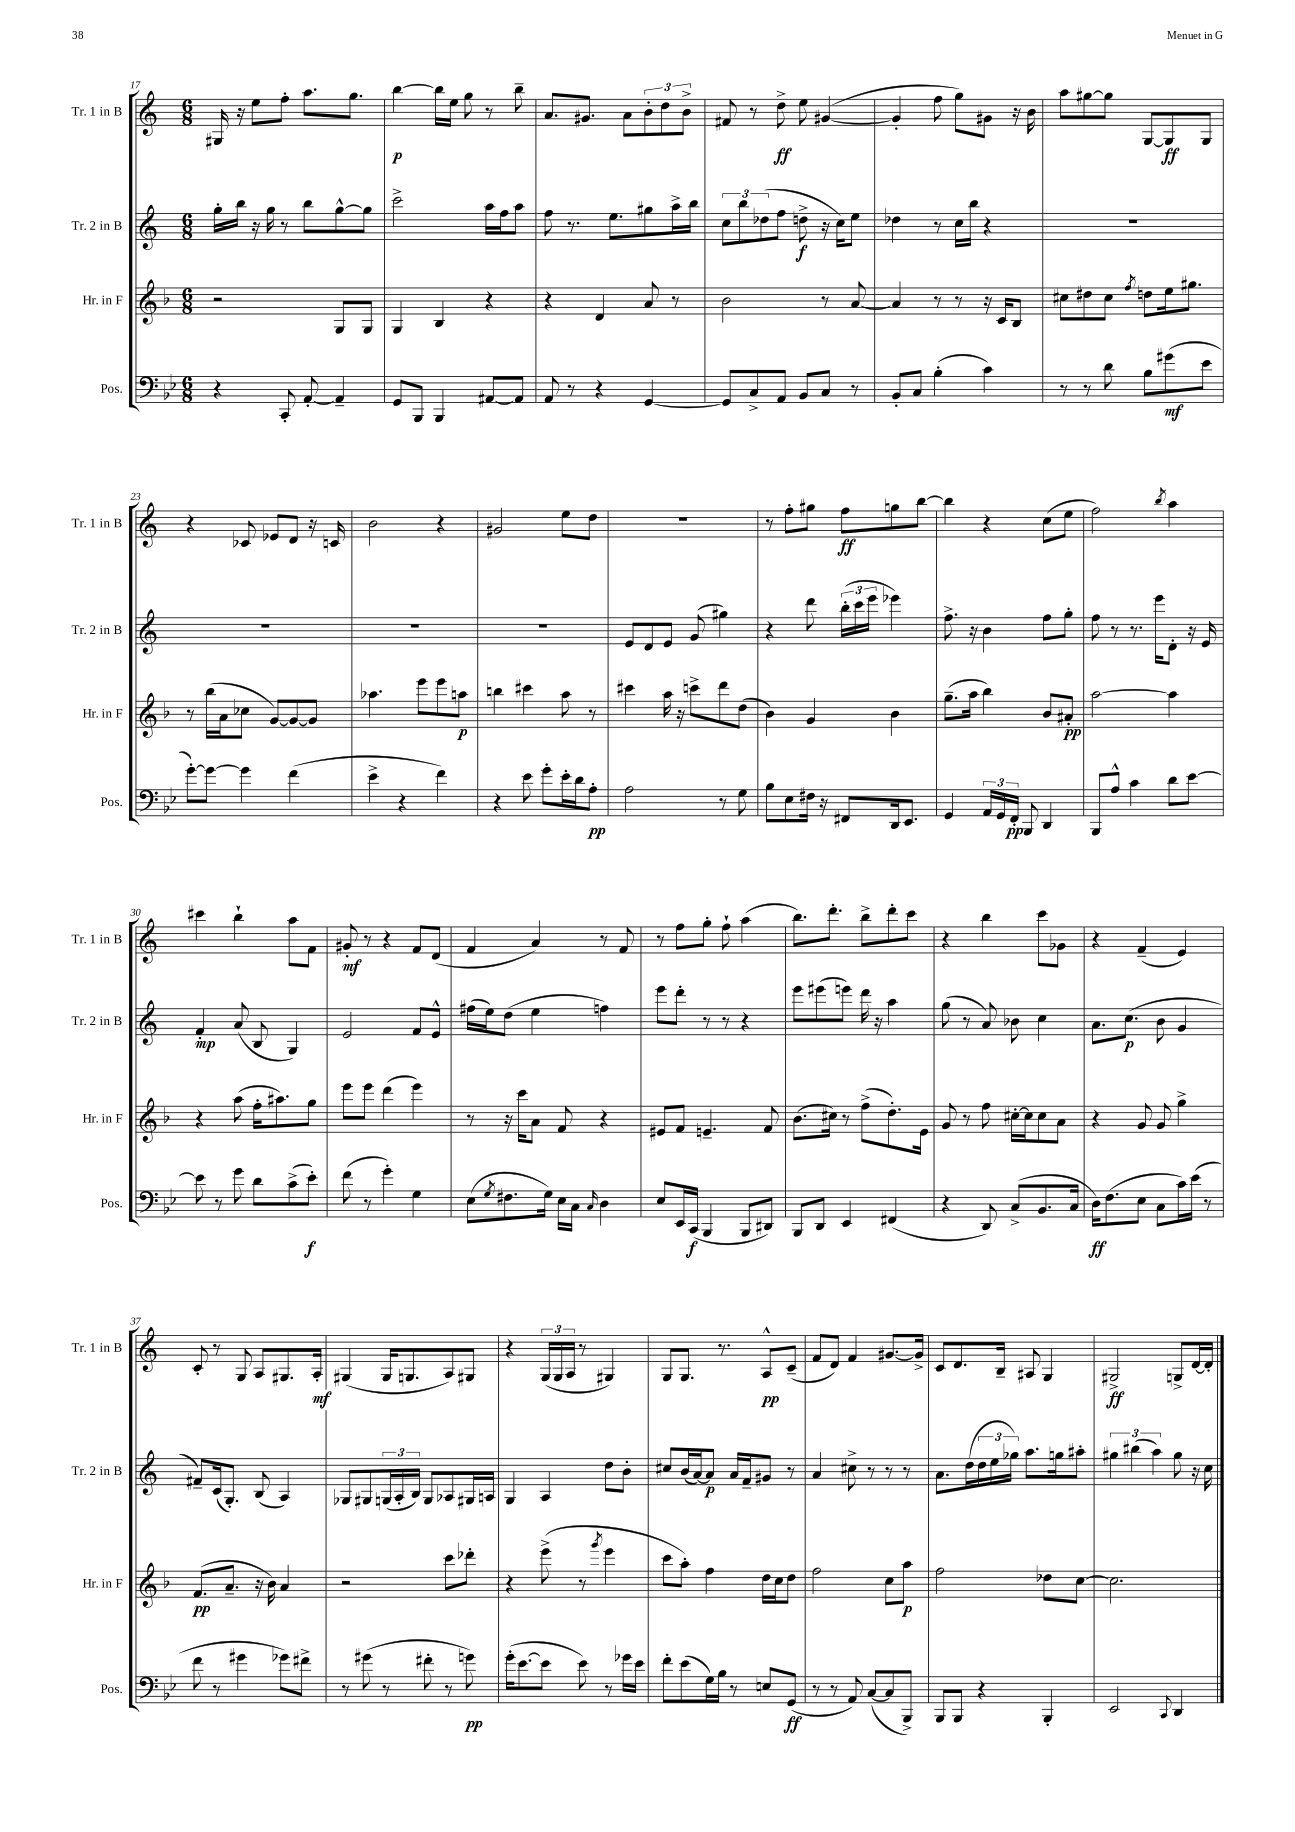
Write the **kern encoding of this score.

**kern	**kern	**kern	**kern
*staff4	*staff3	*staff2	*staff1
*clefF4	*clefG2	*clefG2	*clefG2
*k[b-e-]	*k[b-]	*k[]	*k[]
*M6/8	*M6/8	*M6/8	*M6/8
4r	2r	16gg'	16G#
.	.	16bb	16r
.	.	16r	8ee
.	.	16gg	.
8CC'	.	8r	8ff'
[8AA'	.	8bb	8.aa
4AA~]	8G	[8gg^^	.
.	.	.	8.gg
.	8G	8gg]	.
=	=	=	=
8GG	4G	2ccc^	[4bb
8BBB-	.	.	.
4BBB-	4B-	.	16bb]
.	.	.	16ee
.	.	.	8gg
[8AA#	4r	16aa	8r
.	.	16ff	.
8AA#]	.	8aa	8bb~
=	=	=	=
8AA	4r	8ff	8.a
8r	.	8.r	.
.	.	.	8.g#
4r	4d	.	.
.	.	8.ee	.
.	.	.	8a
[4GG	8a	8gg#	12b'
.	.	.	12dd
.	8r	16aa^	.
.	.	.	12b^
.	.	16bb	.
=	=	=	=
8GG]	2b-	12cc	8f#
.	.	12bb	.
8C^	.	.	8r
.	.	(12dd-	.
8AA	.	8ff	8dd^
8BB-	.	8dd^	8ee
8C	8r	16r	([4g#
.	.	16cc)	.
8r	[8a	8ee	.
=	=	=	=
8BB-'	4a]	4dd-	4g#']
8C	.	.	.
(4B-'	8r	8r	8ff
.	8r	16cc	8gg)
.	.	16bb	.
4c)	16r	4r	8g#
.	16c	.	.
.	8B-	.	16r
.	.	.	16b
=	=	=	=
8r	8cc#	2.r	8aa
8r	8dd#	.	[8gg#
8d	8cc#	.	8gg#]
.	8qff	.	.
8B-	8dd	.	[8G
(8g#	16ee	.	8G]
.	8.gg#	.	.
8e-	.	.	8G
=	=	=	=
[8g')	8r	2.r	4r
8g_	(16bb-	.	.
.	16a	.	.
4g]	8cc-	.	8c-
.	[8g)	.	8e-
(4f	8g_	.	8d
.	8g]	.	16r
.	.	.	16c
=	=	=	=
4e-^	4.aa-	2.r	2b
4r	.	.	.
.	8eee	.	.
4f)	8eee	.	4r
.	8aa	.	.
=	=	=	=
4r	4bb	2.r	2g#
8e-	4ccc#	.	.
8g'	.	.	.
16e-'	8aa	.	8ee
16d	.	.	.
8A'	8r	.	8dd
=	=	=	=
2A	4ccc#	8e	2.r
.	.	8d	.
.	16aa	8e	.
.	16r	.	.
.	8ccc^	(8g	.
8r	8ddd	4gg#)	.
8G	(8dd	.	.
=	=	=	=
8B-	4b-)	4r	8r
8E-	.	.	8ff'
16F#	4g	8ddd	8gg#
16r	.	.	.
8FF#	.	(24bb'	8ff
.	.	24ccc	.
.	.	24eee	.
16DD	4b-	4eee-)	8gg
8.EE-	.	.	.
.	.	.	[8bb
=	=	=	=
4GG	(8.gg~	8.ff^	4bb]
.	16aa	16r	.
24AA	4bb-)	4b	4r
24GG	.	.	.
24FF'	.	.	.
8BBB-	.	.	.
4DD	8b-	8ff	(8cc
.	8a#'	8gg'	8ee
=	=	=	=
8BBB-	[2aa	8ff	2ff)
8A^^	.	8r	.
4c	.	8.r	.
.	.	16eee	.
.	.	.	8qbb
8d	4aa]	8d'	4aa
[8e-	.	16r	.
.	.	16e	.
=	=	=	=
8e-]	4r	4f'	4ccc#
8r	.	.	.
8g	(8aa	(8a	4bb`
8d	16ff'	8B	.
.	8.aa#)	.	.
(8c^	.	4G)	8aa
8e-')	8gg	.	8f
=	=	=	=
(8f	8eee	2e	8g#'
8r	8eee	.	8r
4g')	(4ddd	.	4r
4G	4eee)	8f	8f
.	.	8e^^	(8d
=	=	=	=
(8E-	8r	(16ff#	4f
.	.	16ee)	.
8qG	.	.	.
8.F#	16r	(8dd	.
.	16ccc	.	.
.	8a	4ee	4a)
16G)	.	.	.
16E-	8f	.	.
16C	.	.	.
16qqC	.	.	.
4D	4r	4ff)	8r
.	.	.	8f
=	=	=	=
8E-	8e#	8eee	8r
16EE-	8f	8ddd'	8ff
(16CC	.	.	.
4BBB-	4.e~	8r	8gg'
.	.	8r	8ff`
8BBB-	.	4r	(4aa
8DD#)	8f	.	.
=	=	=	=
8BBB-	(8.b-	8eee	8.bb)
8DD	.	(8eee#	.
.	16cc#)	.	8.ddd'
4EE-	8r	8eee)	.
.	(8ff^	16ddd	8bb^
.	.	16r	.
(4FF#	8.dd')	4aa	8ddd'
.	.	.	8ccc
.	16e	.	.
=	=	=	=
4r	8g	(8gg	4r
.	8r	8r	.
8DD)	8ff	8a)	4bb
(8C^	[16cc#'	8b-	.
.	16cc#]	.	.
8.BB-	8cc#	4cc	8ccc
.	8a	.	8g-
16C	.	.	.
=	=	=	=
16D)	4r	8.a	4r
(8.F	.	.	.
.	.	(8.cc	.
8E-	8g	.	(4f~
8C	8g	8b	.
16c)	4gg^	4g	4e)
(16e-	.	.	.
8r	.	.	.
=	=	=	=
8f	(8.f	8f#~)	8c'
8r	.	(16c	8r
.	8.a~	8.G')	.
4g#	.	.	8G
.	16r	(8B	8A
.	16b-)	.	.
8g-)	4a	4A)	8.G#
8f#^	.	.	.
.	.	.	16A'
=	=	=	=
8r	2r	8G-	(4G#
(8g#	.	8G#	.
8r	.	(24G	16G#
.	.	24A'	.
.	.	.	8.G
.	.	24B)	.
8f#'	.	8G	.
8r	8ccc	8A-	8A)
8g)	8ddd-'	16G#	8G#
.	.	16A	.
=	=	=	=
(16g'	4r	4G	4r
[8.e-	.	.	.
8e-]	(8eee^	4A	(24G
.	.	.	24G
.	.	.	24A
8e-)	8r	.	8r
.	8qggg	.	.
8r	4eee	8dd	4G#)
16g-	.	8b'	.
16e-	.	.	.
=	=	=	=
8f'	8ccc	8cc#	8G
(8e-	8aa')	(16b	8.G
.	.	[16a)	.
16G)	4ff	8a]	.
16B-	.	.	8.r
8r	.	16a	.
.	.	16f~	.
8E	16dd	8g#	8A^^
.	16cc	.	.
(8GG	8dd	8r	(8c~
=	=	=	=
8r	2ff	4a	8f
8r	.	.	8d)
8AA)	.	8cc#^	4f
([8C	.	8r	.
8C]	8cc	8r	[8.g#
8BBB-^)	8aa	8r	.
.	.	.	16g#^]
=	=	=	=
8BBB-	2ff	8.a	8c
8BBB-	.	.	8.d
.	.	(16dd	.
4r	.	24dd	.
.	.	24ee	.
.	.	.	16B~
.	.	24gg-)	.
.	.	8.aa	8A#
4BBB-'	8dd-	.	4G
.	.	16gg	.
.	[8cc	8aa#'	.
=	=	=	=
2EE-	2.cc]	6gg#	2G#^
.	.	(6bb#	.
.	.	6aa)	.
8qqCC	.	.	.
4DD	.	8gg#	8G^
.	.	16r	[16d
.	.	16cc	16d']
==	==	==	==
*-	*-	*-	*-
